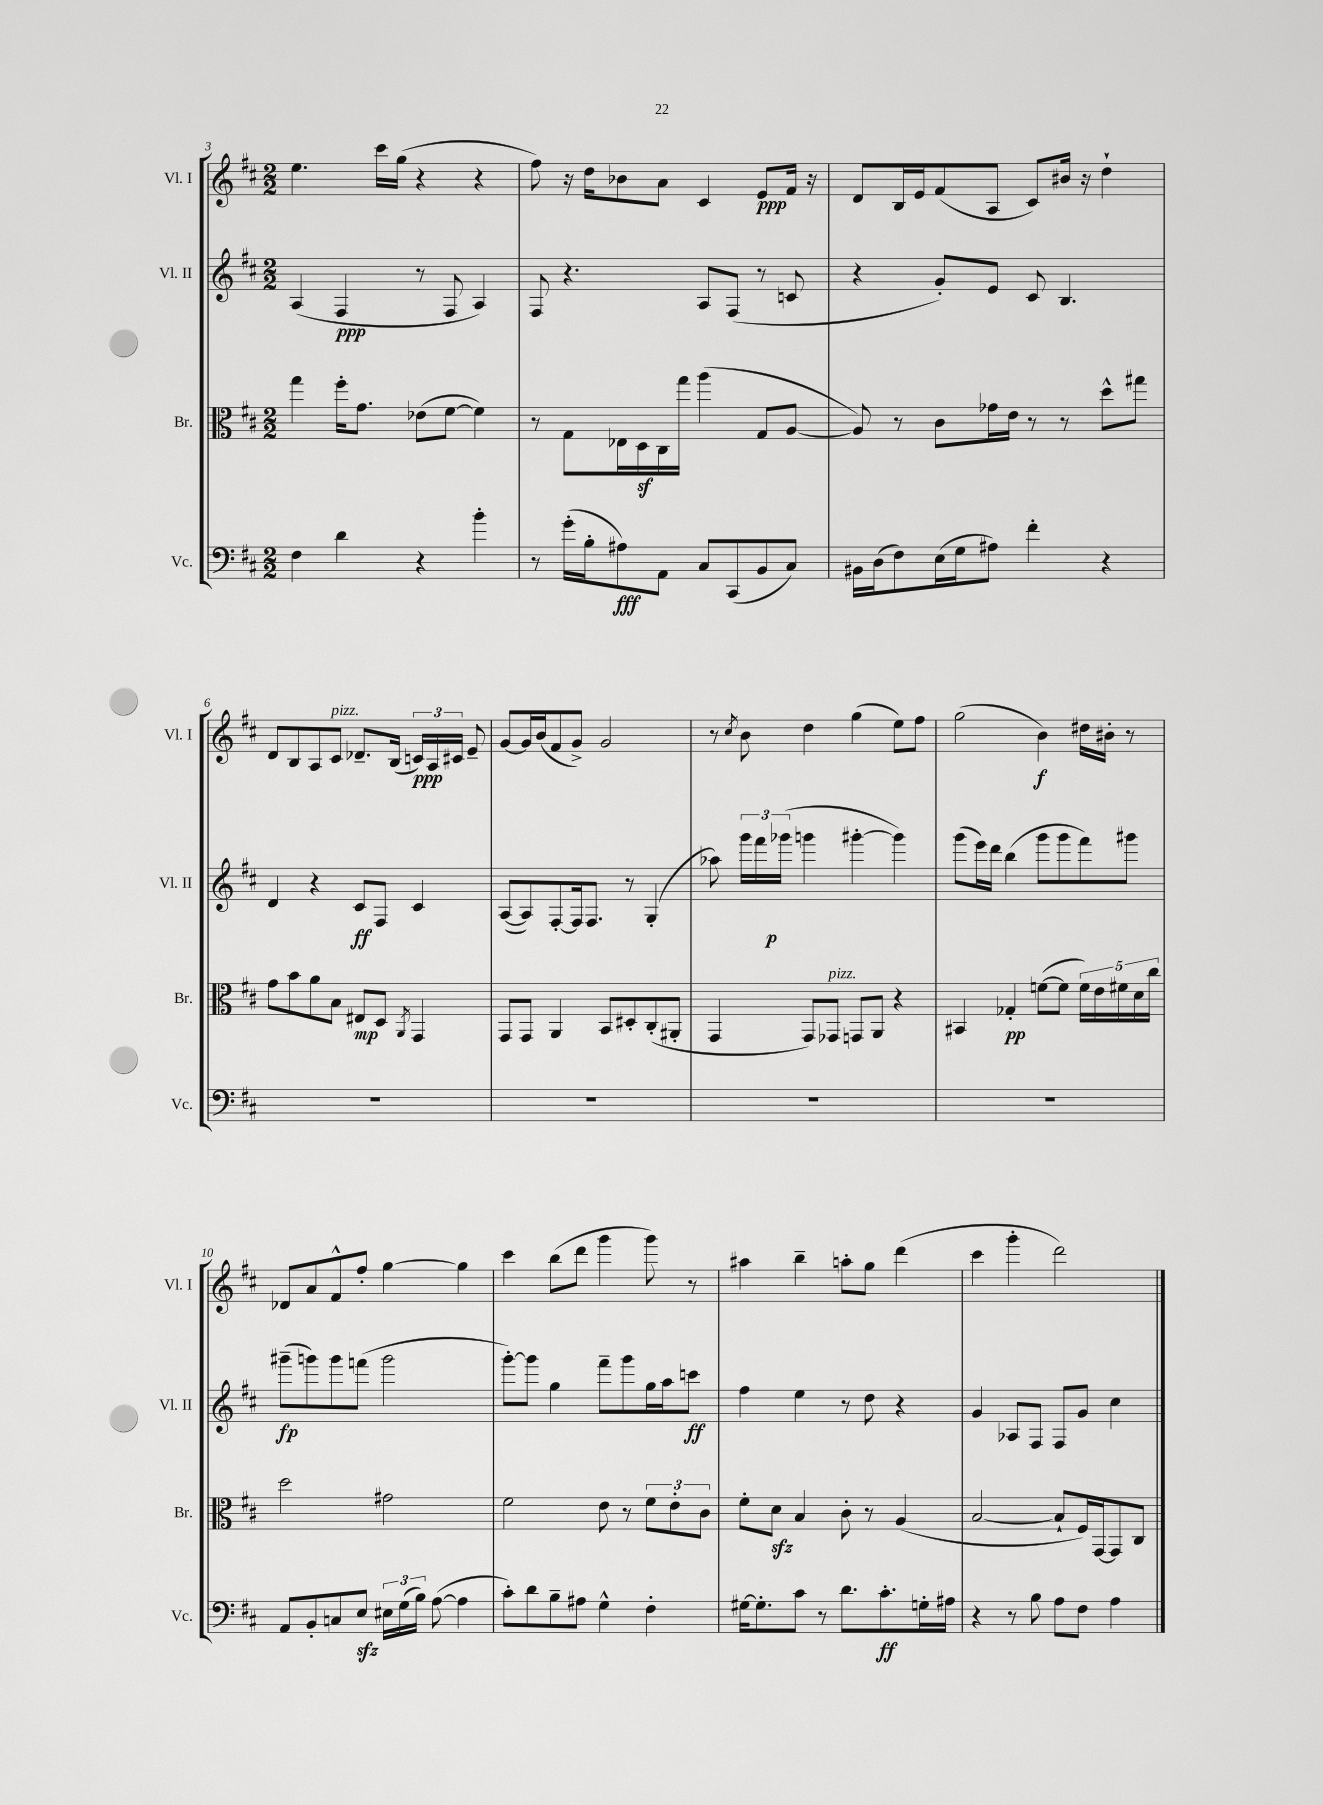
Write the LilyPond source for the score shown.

<<
\new StaffGroup <<
\new Staff = "s0" \with { instrumentName = "Vl. I" shortInstrumentName = "Vl. I" } {
    \clef treble \key d \major \numericTimeSignature \time 2/2
    \autoBeamOff e''4. cis'''16[ g''16]( r4 r4 |
    fis''8) r16 d''16[ bes'8 a'8] cis'4 e'8[\ppp fis'16] r16 |
    d'8[ b16 e'16 fis'8( a8] cis'8[) bis'16] r16 d''4-! |
    d'8[ b8 a8 cis'8]^\markup { \italic "pizz." } des'8.[-- b16]( \tuplet 3/2 { c'16[\ppp) a16 cis'16] } e'8-- |
    g'8[~ g'16 b'16( fis'8 g'8]->) g'2 |
    r8 \acciaccatura { cis''8 } b'8 d''4 g''4( e''8[) fis''8] |
    g''2( b'4\f) dis''16[ bis'16]-. r8 |
    des'8[ a'8 fis'8-^ fis''8]-. g''4~ g''4 |
    cis'''4 b''8[( d'''8] g'''4 g'''8) r8 |
    ais''4 b''4-- a''8[-. g''8] d'''4( |
    cis'''4 g'''4-. d'''2) \bar "|." |
}
\new Staff = "s1" \with { instrumentName = "Vl. II" shortInstrumentName = "Vl. II" } {
    \clef treble \key d \major \numericTimeSignature \time 2/2
    \autoBeamOff a4( fis4\ppp r8 fis8 a4) |
    fis8 r4. a8[ fis8]( r8 c'8 |
    r4 g'8[-.) e'8] cis'8 b4. |
    d'4 r4 cis'8[\ff fis8] cis'4 |
    a8[~( a8) fis8~-. fis16 fis8.] r8 g4-.( |
    aes''8) \tuplet 3/2 { g'''16[ fis'''16 ges'''16]\p( } g'''4 gis'''4~-. gis'''4) |
    g'''8[( e'''16) d'''16] b''4( g'''8[ g'''8 fis'''8) gis'''8] |
    gis'''8[--\fp( g'''8) g'''8 f'''8]( g'''2 |
    g'''8[~-.) g'''8] g''4 fis'''8[-- g'''8 g''16 a''16 c'''8]\ff |
    fis''4 e''4 r8 d''8 r4 |
    g'4 aes8[ fis8] fis8[ g'8] cis''4 \bar "|." |
}
\new Staff = "s2" \with { instrumentName = "Br." shortInstrumentName = "Br." } {
    \clef alto \key d \major \numericTimeSignature \time 2/2
    \autoBeamOff g''4 fis''16[-. g'8.] ees'8[( fis'8]~ fis'4) |
    r8 g8[ ees16 d16\sf cis16 g''16] a''4( g8[ a8]~ |
    a8) r8 cis'8[ ges'16 e'16] r8 r8 d''8[-^ gis''8] |
    g'8[ b'8 a'8 b8] eis8[\mp d8] \acciaccatura { a,8 } g,4 |
    g,8[ g,8] a,4 b,8[ dis8-. cis8-.( ais,8]-. |
    g,4 g,8[) ges,8]^\markup { \italic "pizz." } g,8[ a,8] r4 |
    bis,4 ges4-.\pp f'8[~( f'8] \tuplet 5/4 { f'16[) e'16 fis'16 d'16 cis''16] } |
    d''2 gis'2 |
    fis'2 e'8 r8 \tuplet 3/2 { fis'8[ e'8-. cis'8] } |
    fis'8[-. d'8]\sfz b4 cis'8-. r8 a4( |
    b2~ b8[-! fis16) g,16~ g,8 cis8] \bar "|." |
}
\new Staff = "s3" \with { instrumentName = "Vc." shortInstrumentName = "Vc." } {
    \clef bass \key d \major \numericTimeSignature \time 2/2
    \autoBeamOff fis4 d'4 r4 b'4-. |
    r8 g'16[-.( b16-. ais8\fff) a,8] cis8[ cis,8( b,8 cis8]) |
    bis,16[ d16( fis8) e16( g16 ais8]) fis'4-. r4 |
    R1 |
    R1 |
    R1 |
    R1 |
    a,8[ b,8-. c8 e8]\sfz \tuplet 3/2 { eis16[ g16( b16]) } a8~( a4 |
    cis'8[-.) d'8 b8-- ais8] g4-^ fis4-. |
    gis16[~ gis8.-. cis'8] r8 d'8.[ cis'8.-.\ff g16-. ais16] |
    r4 r8 b8 a8[ fis8] a4 \bar "|." |
}
>>
>>
\layout { \context { \Score currentBarNumber = #3 } }
